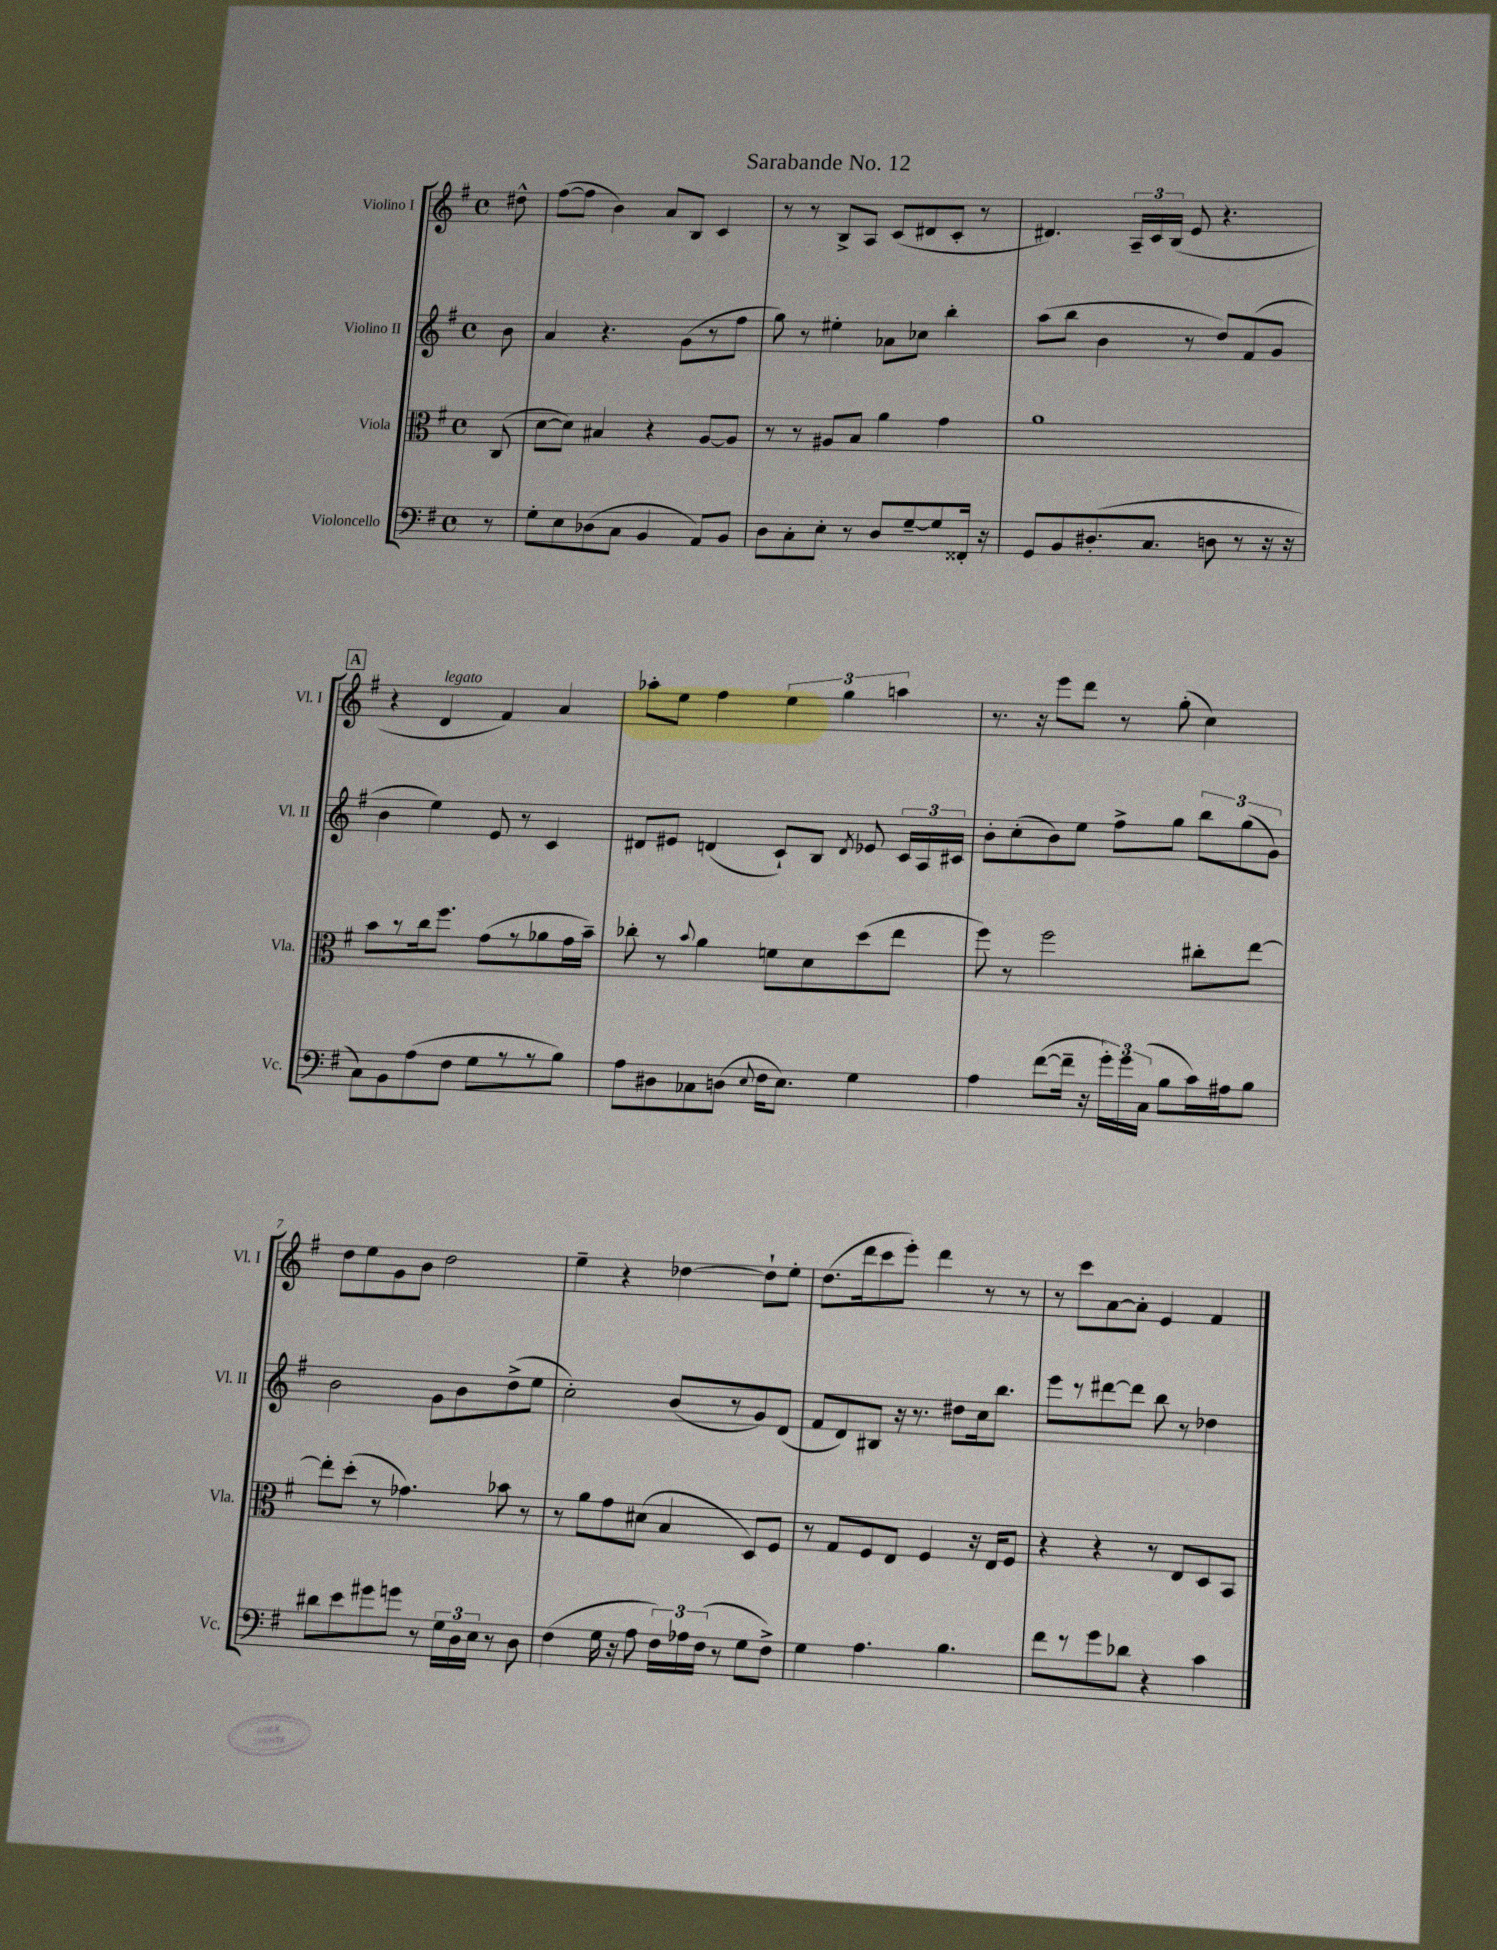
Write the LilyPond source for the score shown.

\header { title = "Sarabande No. 12" }
<<
\new StaffGroup <<
\new Staff = "s0" \with { instrumentName = "Violino I" shortInstrumentName = "Vl. I" } {
    \clef treble \key g \major \defaultTimeSignature \time 4/4 \partial 8
    \autoBeamOff dis''8-^ |
    fis''8[~( fis''8] b'4) a'8[ b8] c'4 |
    r8 r8 b8[-> a8] c'8[( dis'8 c'8]-. r8 |
    dis'4.) \tuplet 3/2 { a16[-- c'16 b16]( } e'8 r4. |
    \mark \markup { \box "A" } r4 d'4^\markup { \italic "legato" } fis'4) a'4 |
    aes''8[-. e''8] fis''4 \tuplet 3/2 { e''4 g''4 a''4 } |
    r8. r16 e'''8[ d'''8] r8 g''8-.( c''4) |
    d''8[ e''8 g'8 b'8] d''2 |
    e''4-- r4 des''4~ des''8[-! e''8]-. |
    d''8.[( d'''16 c'''8 e'''8]-.) d'''4 r8 r8 |
    r8 c'''8[ a'8~ a'8]-. e'4 fis'4 \bar "|." |
}
\new Staff = "s1" \with { instrumentName = "Violino II" shortInstrumentName = "Vl. II" } {
    \clef treble \key g \major \defaultTimeSignature \time 4/4 \partial 8
    \autoBeamOff b'8 |
    a'4 r4. g'8[( r8 fis''8] |
    g''8) r8 eis''4-. aes'8[ ces''8] b''4-. |
    a''8[( b''8] b'4 r8 d''8[) fis'8( g'8] |
    \mark \markup { \box "A" } b'4 e''4) e'8 r8 c'4 |
    dis'8[ eis'8] d'4( c'8[-!) b8] \acciaccatura { d'8 } ees'8 \tuplet 3/2 { c'16[ a16 cis'16] } |
    b'8[-. c''8-.( b'8) e''8] fis''8[-> g''8] \tuplet 3/2 { b''8[ g''8( g'8]) } |
    b'2 g'8[ b'8 d''8->( e''8] |
    c''2-.) b'8[( r8 g'8) d'8]( |
    fis'8[ d'8) bis8] r16 r8. dis''8[ c''16 b''8.] |
    e'''8[ r8 dis'''8~ dis'''8] b''8 r8 des''4 \bar "|." |
}
\new Staff = "s2" \with { instrumentName = "Viola" shortInstrumentName = "Vla." } {
    \clef alto \key g \major \defaultTimeSignature \time 4/4 \partial 8
    \autoBeamOff c8( |
    d'8[~ d'8]) bis4 r4 a8[~ a8] |
    r8 r8 ais8[ b8] a'4 g'4 |
    a'1 |
    \mark \markup { \box "A" } b'8[ r8 c''16 fis''8.] g'8[( r8 aes'8 g'16 b'16]--) |
    ces''8-. r8 \appoggiatura { b'8 } a'4 f'8[ d'8 d''8( e''8] |
    fis''8) r8 fis''2 cis''8[-. e''8]~ |
    e''8[-. d''8]-.( r8 ges'4.) bes'8 r8 |
    r8 a'8[ g'8 dis'8]( b4 d8[) fis8] |
    r8 g8[ fis8 e8] fis4 r16 e16[ fis8] |
    r4 r4 r8 e8[ d8 b,8] \bar "|." |
}
\new Staff = "s3" \with { instrumentName = "Violoncello" shortInstrumentName = "Vc." } {
    \clef bass \key g \major \defaultTimeSignature \time 4/4 \partial 8
    \autoBeamOff r8 |
    g8[-. e8 des8( c8] b,4 a,8[) b,8] |
    d8[ c8-. e8]-. r8 d8[ g8~-- g8 fisis,16]-. r16 |
    g,8[ b,8 dis8.-.( c8.] d8 r8 r16 r16 |
    \mark \markup { \box "A" } c8[) b,8 a8( fis8] g8[ r8 r8 b8]) |
    a8[ dis8 ces8 d8]( \appoggiatura { e8 } fis16[ e8.]) g4 |
    a4 fis'8[~( fis'16]-- r16 \tuplet 3/2 { g'16[-.) g'16 c16]( } b8[ c'16) ais16 b8] |
    dis'8[ e'8 gis'8 g'8] r8 \tuplet 3/2 { g16[ d16 e16] } r8 d8 |
    fis4( g16 r16 a8 \tuplet 3/2 { fis16[) aes16 fis16]( } r8 g8[ fis8]->) |
    g4 a4. b4. |
    fis'8[ r8 g'8 des'8] r4 c'4 \bar "|." |
}
>>
>>
